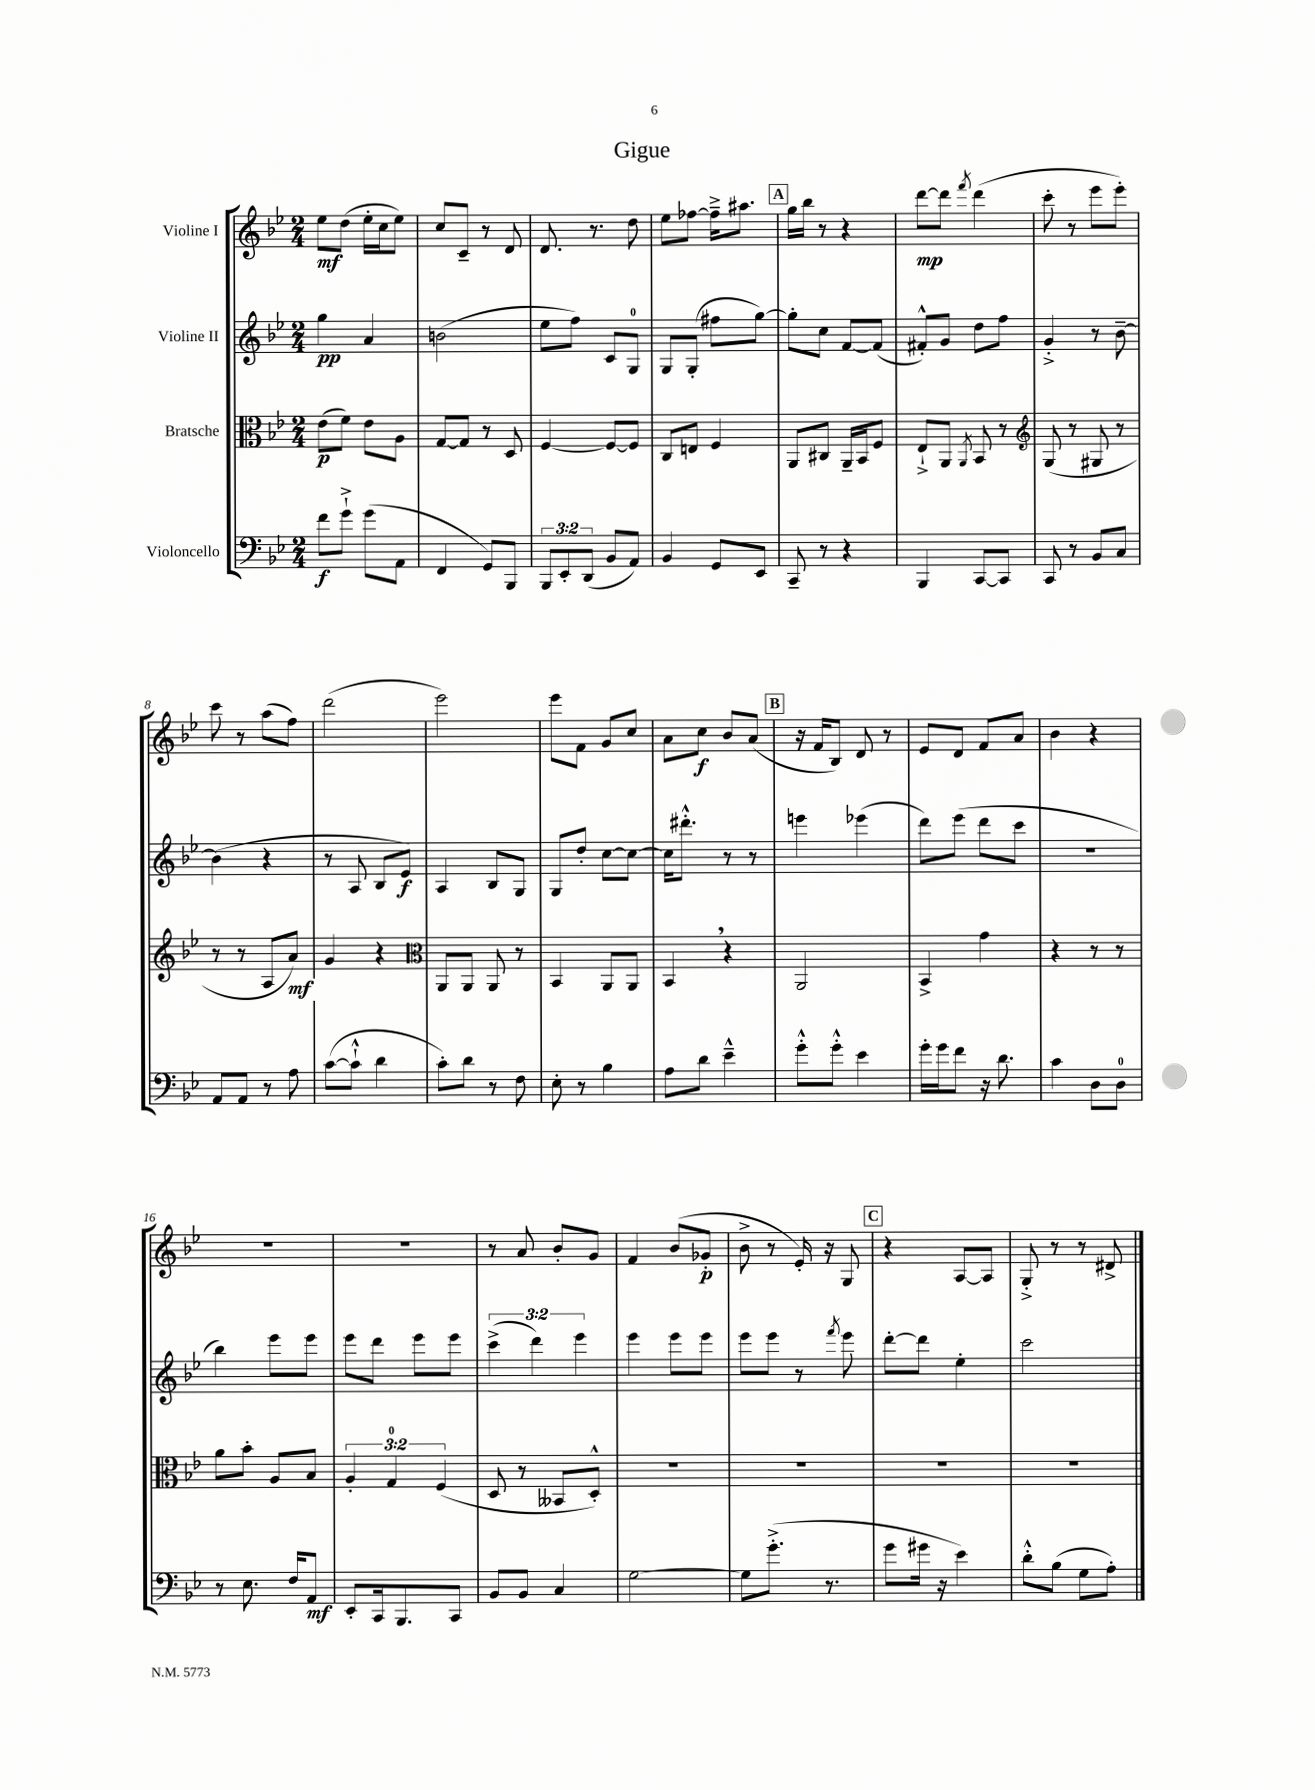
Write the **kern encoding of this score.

**kern	**kern	**kern	**kern
*staff4	*staff3	*staff2	*staff1
*clefF4	*clefC3	*clefG2	*clefG2
*k[b-e-]	*k[b-e-]	*k[b-e-]	*k[b-e-]
*M2/4	*M2/4	*M2/4	*M2/4
8f	(8e-	4gg	8ee-
8g`^	8f)	.	(8dd
(8g	8e-	4a	16ee-'
.	.	.	16cc
8AA	8A	.	8ee-)
=	=	=	=
4FF	[8G	(2b	8cc
.	8G]	.	8c~
8GG)	8r	.	8r
8BBB-	8D	.	8d
=	=	=	=
12BBB-	[4F	8ee-	8.d
12EE-'	.	.	.
.	.	8ff)	.
(12DD	.	.	.
.	.	.	8.r
8BB-	8F_	8c	.
8AA)	8F]	8G	8dd
=	=	=	=
4BB-	8C	8G	8ee-
.	8E	(8G'	[8ff-
8GG	4F	8ff#	16ff-~^]
.	.	.	8.aa#
8EE-	.	[8gg)	.
=	=	=	=
8CC~	8AA	8gg']	16gg
.	.	.	16bb-
8r	8C#	8cc	8r
4r	16AA~	[8f	4r
.	16BB-	.	.
.	8F	(8f]	.
=	=	=	=
4BBB-	8E-`^	8f#'^^)	[8ddd
.	8AA	8g	8ddd]
.	8qAA	.	8qfff
[8CC	8BB-	8dd	(4ddd
8CC]	8r	8ff	.
=	=	=	=
*	*clefG2	*	*
8CC	(8G	4g'^	8ccc'
8r	8r	.	8r
8BB-	8G#	8r	8eee-
8C	8r	[8b-~	8eee-')
=	=	=	=
8AA	8r	(4b-]	8ccc
8AA	8r	.	8r
8r	8A	4r	(8aa
8A	8a)	.	8ff)
=	=	=	=
([8c	4g	8r	(2ddd
8c`^^]	.	8A	.
4d	4r	8B-	.
.	.	8e-)	.
=	=	=	=
*	*clefC3	*	*
8c')	8AA	4A	2eee-)
8d	8AA	.	.
8r	8AA	8B-	.
8F	8r	8G	.
=	=	=	=
8E-'	4BB-	8G	8eee-
8r	.	8dd'	8f
4B-	8AA	[8cc	8g
.	8AA	8cc_	8cc
=	=	=	=
8A	4BB-	16cc]	8a
.	.	8.ddd#'^^	.
8d	.	.	8cc
4e-~^^	4r	8r	8b-
.	.	8r	(8a
=	=	=	=
8g'^^	2AA	4eee	16r
.	.	.	16f
8g'^^	.	.	8B-)
4e-	.	(4eee-	8d
.	.	.	8r
=	=	=	=
16g'	4BB-^	8ddd)	8e-
16g	.	.	.
8f	.	(8eee-	8d
16r	4g	8ddd	8f
8.d	.	.	.
.	.	8ccc	8a
=	=	=	=
4c	4r	2r	4b-
8D	8r	.	4r
8D	8r	.	.
=	=	=	=
8r	8a	4bb-)	2r
8.E-	8b-'	.	.
.	8A	8eee-	.
16F	.	.	.
8AA	8B-	8eee-	.
=	=	=	=
8EE-'	6A'	8eee-	2r
16CC	.	8ddd	.
.	6G	.	.
8.BBB-	.	.	.
.	.	8eee-	.
.	(6F	.	.
8CC	.	8eee-	.
=	=	=	=
8BB-	8D	(6ccc^	8r
8BB-	8r	.	8a
.	.	6ddd)	.
4C	8BB--	.	8b-'
.	.	6eee-	.
.	8D'^^)	.	8g
=	=	=	=
[2G	2r	4eee-	4f
.	.	8eee-	(8b-
.	.	8eee-	8g-'
=	=	=	=
8G]	2r	8eee-	8b-^
(8.g'^	.	8eee-	8r
.	.	8r	16e-')
8.r	.	.	16r
.	.	8qfff	.
.	.	8eee-	8G
=	=	=	=
8g	2r	[8ddd'	4r
16g#	.	8ddd]	.
16r	.	.	.
4e-)	.	4ee-'	[8A
.	.	.	8A]
=	=	=	=
8d'^^	2r	2ccc	8G'^
(8B-	.	.	8r
8G	.	.	8r
8A')	.	.	8d#^
==	==	==	==
*-	*-	*-	*-
